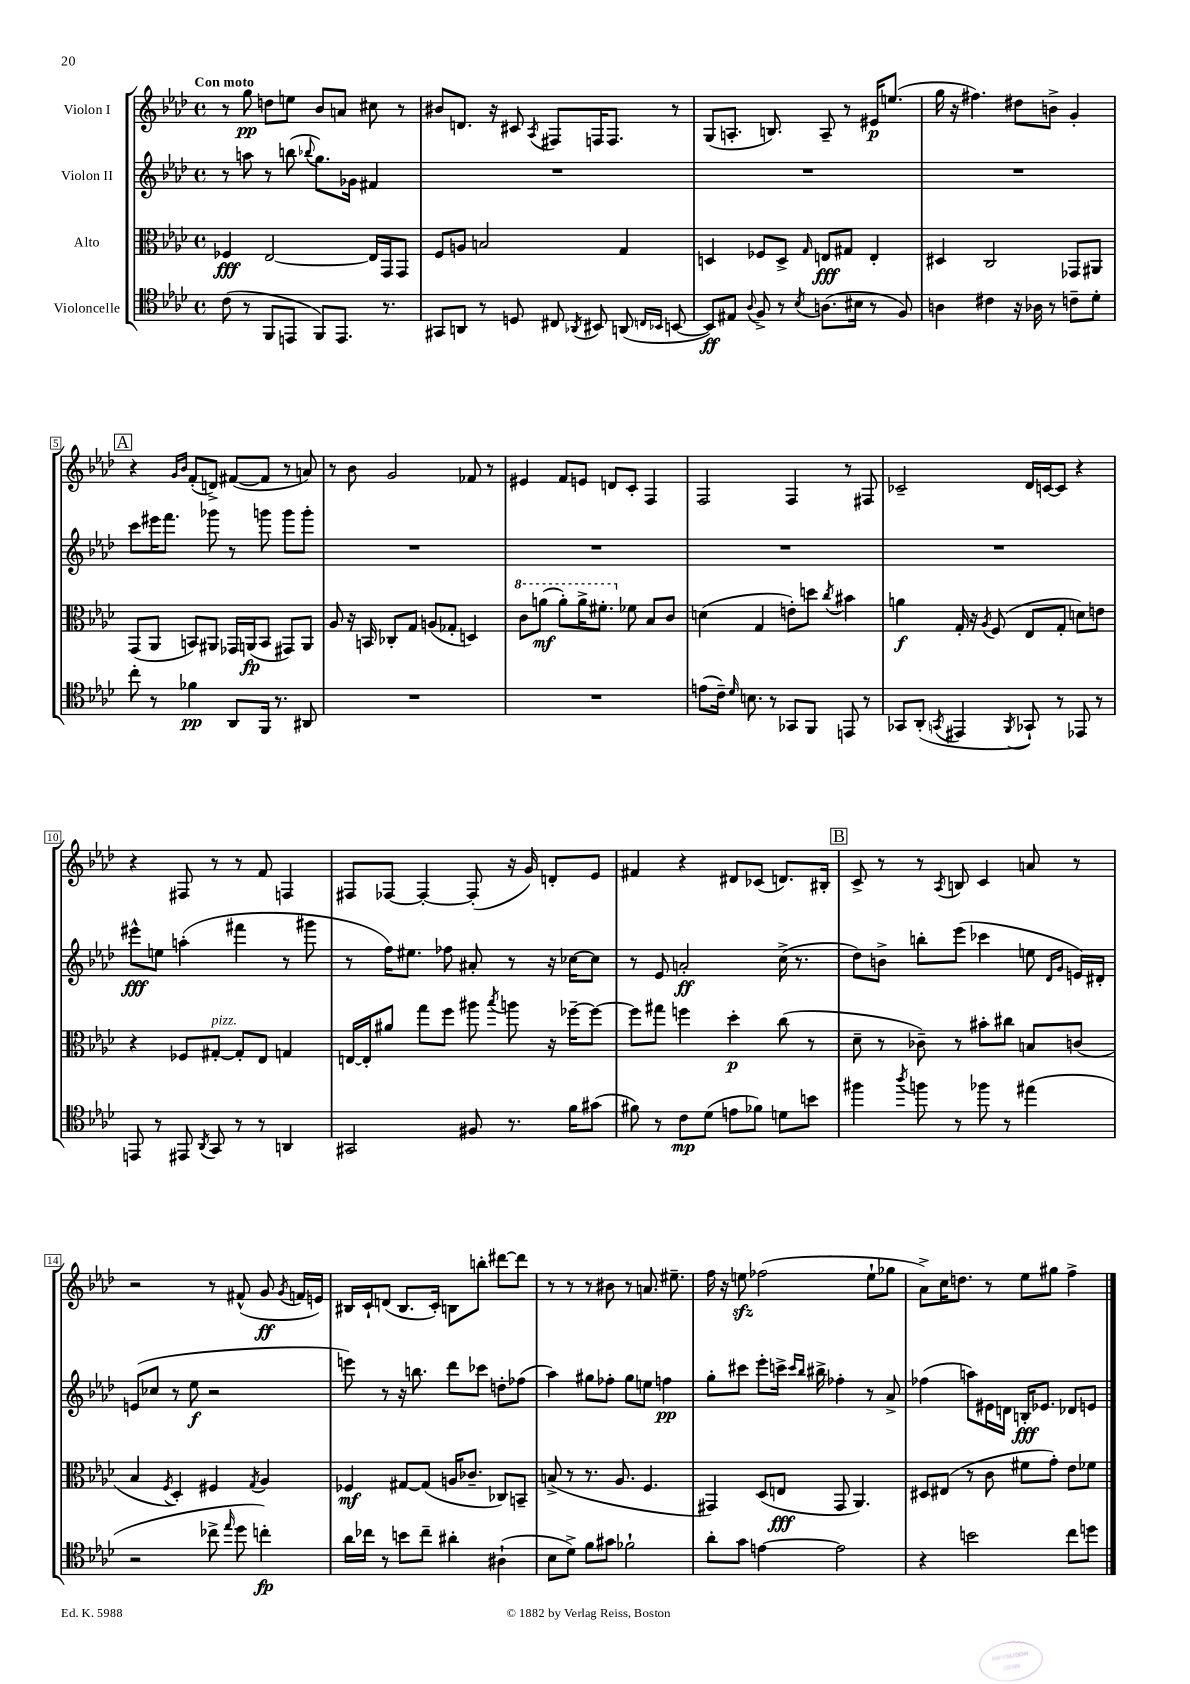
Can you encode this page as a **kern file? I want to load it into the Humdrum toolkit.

**kern	**kern	**kern	**kern
*staff4	*staff3	*staff2	*staff1
*clefC4	*clefC3	*clefG2	*clefG2
*k[b-e-a-d-]	*k[b-e-a-d-]	*k[b-e-a-d-]	*k[b-e-a-d-]
*M4/4	*M4/4	*M4/4	*M4/4
*met(c)	*met(c)	*met(c)	*met(c)
(8c\	4F-/	8r	8r
8r	.	8aa\	8gg\
8FF/L	[2E-/	8r	8dd\L
8EE/J	.	(8bb\	8ee\J
.	.	8qqbb-/	.
8FF/L)	.	8.gg\L)	8b-/L
8.EE/J	.	.	8a/J
.	.	16g-\Jk	.
.	16E-/]LL	4f#/	8cc#\
8.r	16GG/J	.	.
.	8GG/J	.	8r
=	=	=	=
8GG#/L	8F/L	1r	8b#/L
8AA/J	8A/J	.	8.d/J
8r	2B/	.	.
.	.	.	16r
8D/	.	.	8c#/
.	.	.	8qA-/
8C#/	.	.	8F#/L
8qAA-/	.	.	.
8BB#/	.	.	16F/K
.	.	.	8.F/J
(8AA/	4G/	.	.
16qqC/LL	.	.	.
16qqBB-/JJ	.	.	.
[8BB/	.	.	8r
=	=	=	=
8BB/]L)	4D/	1r	(8G/L
8E#/J	.	.	8.A'/J
8qqA-/	.	.	.
8F^/	8F-/L	.	.
.	.	.	8.B/)
8r	8D^/J	.	.
8qB-/	16qqG/	.	.
(8.A\L	8E/L	.	8A~/
.	8G#/J	.	8r
16B#\Jk	.	.	.
8r	4E'/	.	16e#/LK
.	.	.	(8.ee/J
8F/)	.	.	.
=	=	=	=
4A\	4D#/	1r	16gg\
.	.	.	16r
.	.	.	4.ff#\)
4c#\	2C/	.	.
16r	.	.	8dd#\L
16A-\	.	.	.
8r	.	.	8b^\J
8c~\L	8GG-/L	.	4g'/
8d-'\J	8AA#/J	.	.
=	=	=	=
8cc'\	(8GG/L	8ccc\L	4r
8r	8AA-/J	16eee#\K	.
.	.	8.fff\J	.
.	.	.	16qqg/LL
.	.	.	16qqb-/JJ
4f-\	8BB/L)	.	(8f'/L
.	8AA#/J	8ggg-\	8d^/J)
8AA-/L	16GG-/LL	8r	([8f#/L
.	(16AA/J	.	.
16FF/Jk	8BB/J	8ggg\	8f#/]J
8.r	.	.	.
.	8GG#/L)	8ggg\L	8r
8AA#/	8AA/J	8ggg'\J	8a/)
=	=	=	=
1r	8A-/	1r	8r
.	16r	.	8b-\
.	16BB/	.	.
.	8C-'/L	.	2g/
.	8G/J	.	.
.	(8A/L	.	.
.	8G-'/J	.	.
.	4D/)	.	8f-/
.	.	.	8r
=	=	=	=
1r	8cc\L	1r	4e#/
.	(8aa\J	.	.
.	8aa'\L)	.	8f/L
.	16aa^\K	.	8e/J
.	8.ff#'\J	.	.
.	.	.	8d/L
.	8f-\	.	8c'/J
.	8B-/L	.	4F/
.	8c/J	.	.
=	=	=	=
(8e\L	(4d\	1r	2F/
16c~\Jk)	.	.	.
16qqd-/	.	.	.
8.B\	.	.	.
.	4G/	.	.
8r	.	.	.
8GG-/L	8e'\L)	.	4F/
8FF/J	8dd\J	.	.
.	8qcc/	.	.
8EE/	4b#\	.	8r
8r	.	.	8F#/
=	=	=	=
8GG-/L	4a\	1r	2c-~/
(8AA-'/J	.	.	.
8qGG/	.	.	.
4EE#/	16G'/	.	.
.	16r	.	.
.	8qA-/	.	.
.	(8F/	.	.
8qFF/	.	.	.
8GG-`/)	8E-/L	.	16d-/LL
.	.	.	[16c/J
8r	8G'/J	.	8c/]J
8EE-/	8d\L)	.	4r
8r	8e\J	.	.
=	=	=	=
8EE/	4r	8eee#^^\L	4r
8r	.	8ee\J	.
8EE#/	8F-/L	(4aa'\	8F#/
8qAA-/	.	.	.
8GG/	[8G#'/J	.	8r
8r	8G#'/]L	4fff#\	8r
8r	8E-/J	.	8f/
4AA/	4G/	8r	4F/
.	.	8ggg#\	.
=	=	=	=
2GG#/	[16E/LL	8r	8F#/L
.	16E'/]J	.	.
.	8a#/J	16ff\LK)	[8F-/J
.	.	8.ee#\J	.
.	8gg\L	.	4F-'/_
.	8ff\J	8ff-\	.
8F#/	8aa#\	8a#'/	(8F-'/]
.	8qbb-/	.	.
8.r	8aa\	8r	16r
.	.	.	16g/)
.	16r	16r	8d'/L
16f\LK	[16ff-~\LK	[16cc-\LK	.
(8g#\J	8ff-\_J	8cc-\]J	8e-/J
=	=	=	=
8f#\)	8ff-\]L	8r	4f#/
8r	8gg#\J	8e-/	.
8c\L	4ff\	2a'/	4r
(8d-\J	.	.	.
8e\L	4dd-'\	.	8d#/L
8f-\J)	.	.	(8c-/J
8d\L	(8cc\	(16cc^\	8.d/L)
.	.	8.r	.
8b\J	8r	.	.
.	.	.	16B#'/Jk
=	=	=	=
4ff#\	8d-~\	8dd-\L)	8c^/
.	8r	8b^\J	8r
8qaa-/	.	.	.
8ff\	8c-~\)	8bb'\L	8r
.	.	.	8qA-/
8r	8r	(8eee-\J	8B/
8ff-\	8b#'\L	4ccc-\	4c/
8r	8cc#\J	.	.
(4ee#\	8B/L	8ee\	8a/
.	.	16qqd-/LL	.
.	.	16qqg/JJ	.
.	(8c/J	16e/LL)	8r
.	.	16d#'/JJ	.
=	=	=	=
2r	4B-/	(8e/L	2r
.	.	8cc-/J	.
.	8qF/	.	.
.	4D-'/)	8r	.
.	.	8ee-\	.
8cc-^\	4F#/	2r	8r
16qqee-/	.	.	.
8dd-\	.	.	(8f#^^/
.	8qG/	.	.
4cc'\)	4A-/	.	8g/
.	.	.	8qg/
.	.	.	16f/LL
.	.	.	16e/JJ)
=	=	=	=
16a-\LL	4F-/	8eee\)	16B#/LL
16cc-\JJ	.	.	16c`/J
8r	.	8r	(8d/J
8b\L	[8G#/L	16r	8.B#/L
.	.	8.bb\	.
8cc-~\J	(8G#/]J	.	.
.	.	.	16c'/Jk)
4a#'\	16A/LK	8ddd-\L	8B\L
.	8.c-~/J	.	.
.	.	8ccc-\J	8bb'\J
(4A#`\	8C-/L)	8dd'\L	[8ddd#\L
.	8BB~/J	(8ff-\J	8ddd#\]J
=	=	=	=
8B-\L	(8B^/	4aa-\)	8r
8d-^\J)	8r	.	8r
8f\L	8.r	8gg#\L	8r
8g#\J	.	8ff-'\J	8b#\
.	8.A-/	.	.
2f-`\	.	8gg#\L	8r
.	4.F/	8ee\J	8.a/
.	.	4ff\	.
.	.	.	8.ee#~\
=	=	=	=
8a-'\L	4GG#/)	8gg'\L	16ff\
.	.	.	16r
8g\J	.	8ccc#\J	8ee\
[4e\	(8D-/L	8eee-'\L	(2ff-\
.	8E/J	16ccc^\Jk	.
.	.	16qqccc/LL	.
.	.	16qqbb-/JJ	.
.	.	16bb#^\	.
2e\]	8GG#/	4ff-'\	.
.	4.AA-/)	.	.
.	.	8r	8ee`\L
.	.	8a-^/	8gg-\J
=	=	=	=
4r	8D#/L	(4ff-\	8a-^\L)
.	(8E#/J	.	16cc\K
.	.	.	8.dd\J
2b\	8r	8aa\L)	.
.	8c\	16e#\L	8r
.	.	16d\JJ	.
.	8f#\L	16B'/LK	8ee-\L
.	.	8.e-/J	.
.	8g'\J)	.	8gg#\J
8cc\L	8e-\L	8d-/L	4ff^\
8dd\J	8f-\J	8e/J	.
==	==	==	==
*-	*-	*-	*-
